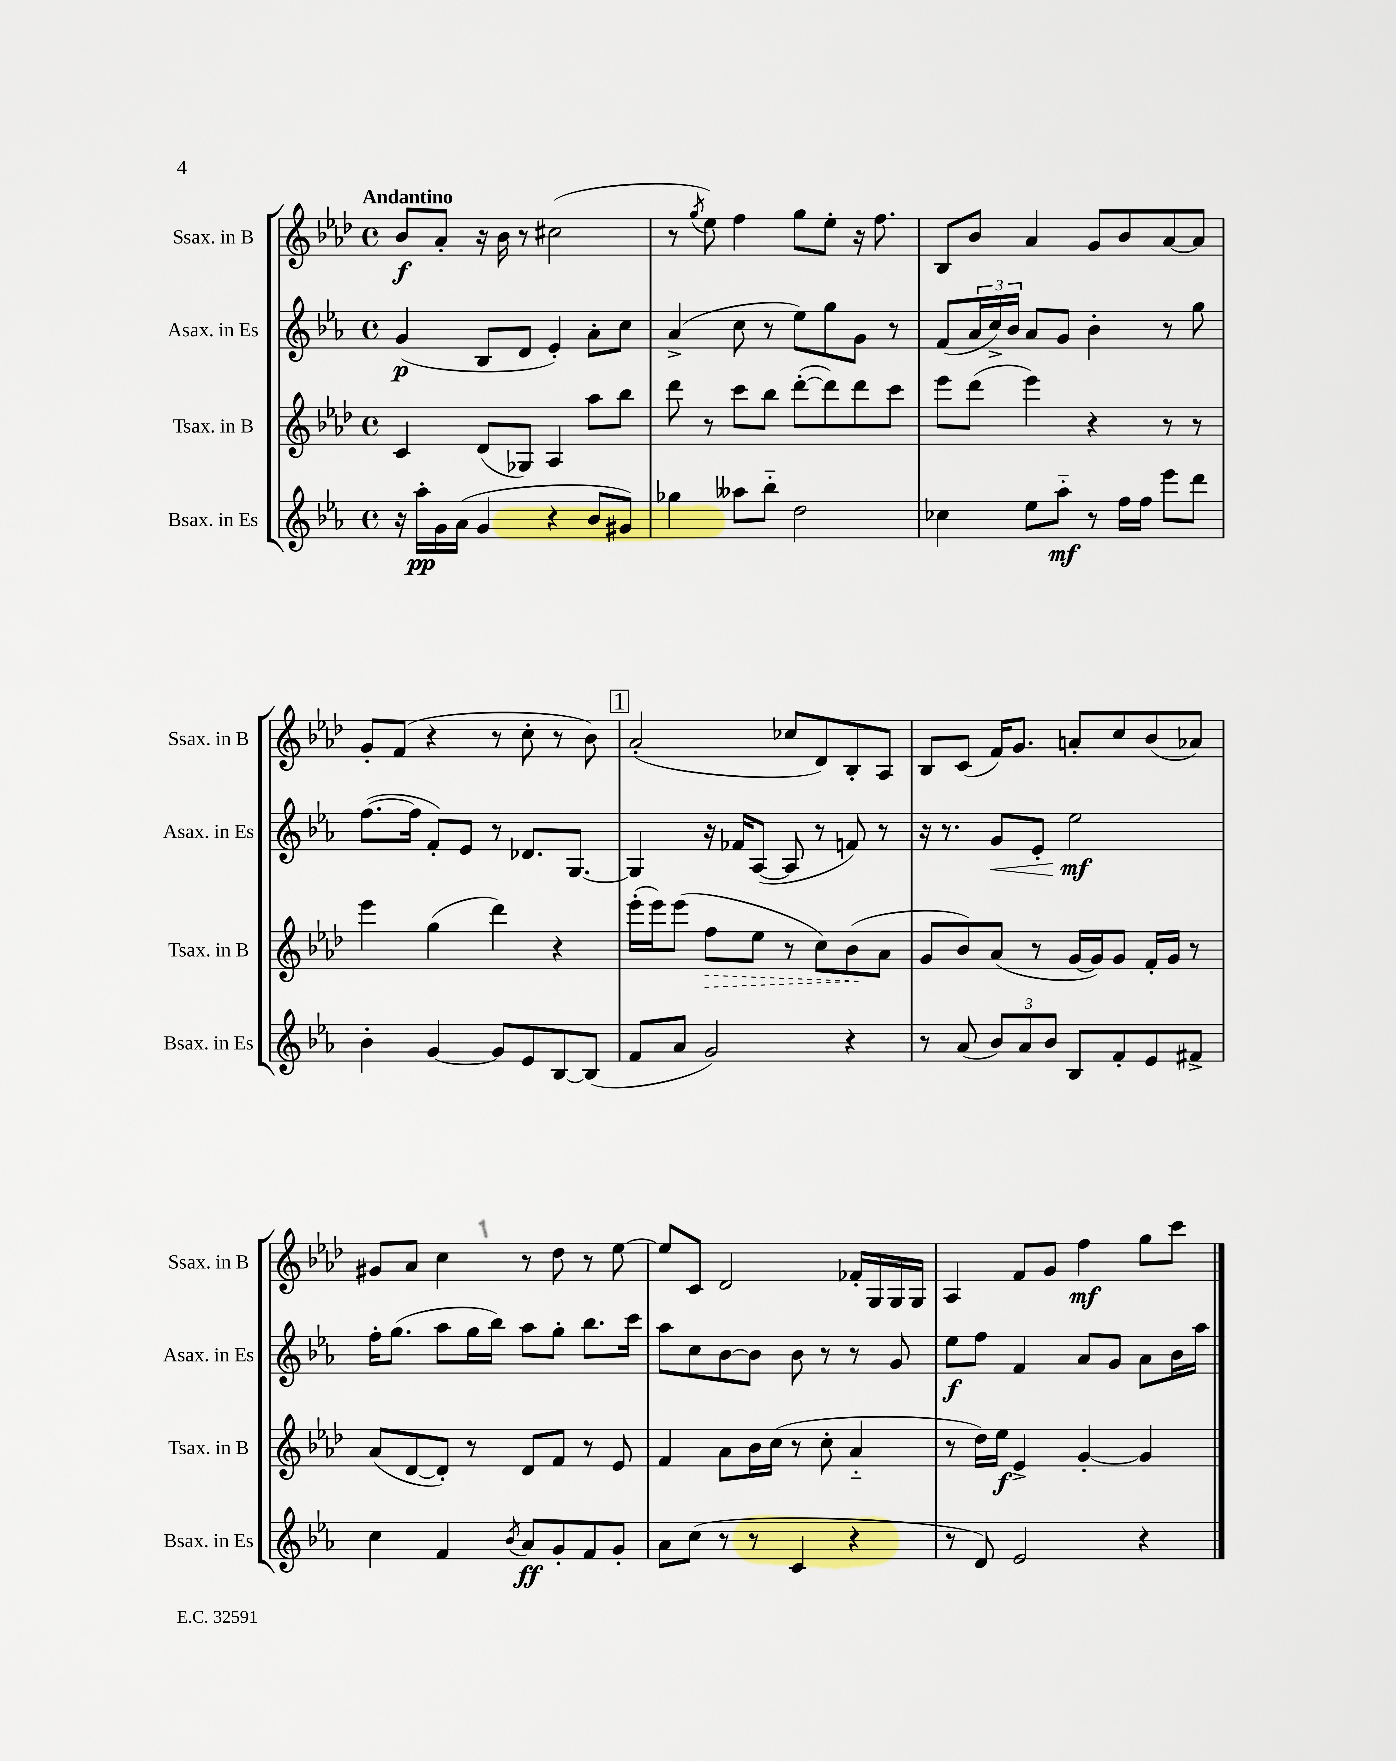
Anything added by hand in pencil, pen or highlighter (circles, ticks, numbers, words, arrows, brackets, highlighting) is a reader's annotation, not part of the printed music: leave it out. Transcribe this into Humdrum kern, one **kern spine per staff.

**kern	**kern	**kern	**kern
*staff4	*staff3	*staff2	*staff1
*clefG2	*clefG2	*clefG2	*clefG2
*k[b-e-a-]	*k[b-e-a-d-]	*k[b-e-a-]	*k[b-e-a-d-]
*M4/4	*M4/4	*M4/4	*M4/4
*met(c)	*met(c)	*met(c)	*met(c)
16r	4c/	(4g/	8b-/L
16aa-'\LL	.	.	.
16g\	.	.	8a-'/J
(16a-\JJ	.	.	.
4g/	(8d-/L	8B-/L	16r
.	.	.	16b-\
.	8G-/J)	8d/J	8r
4r	4A-/	4e-'/)	(2cc#\
8b-/L	8aa-\L	8a-'\L	.
8g#/J)	8bb-\J	8cc\J	.
=	=	=	=
4gg-\	8ddd-\	(4a-^/	8r
.	.	.	8qgg/
.	8r	.	8ee-\)
8aa--\L	8ccc\L	8cc\	4ff\
8bb-'~\J	8bb-\J	8r	.
2dd\	([8ddd-'\L	8ee-\L)	8gg\L
.	8ddd-\])	8gg\	8ee-'\J
.	8ddd-\	8g\J	16r
.	.	.	8.ff\
.	8ccc\J	8r	.
=	=	=	=
4cc-\	8eee-\L	(8f/L	8B-/L
.	(8ddd-\J	24a-/L	8b-/J
.	.	24cc^/)	.
.	.	24b-/JJ	.
8ee-\L	4eee-\)	8a-/L	4a-/
8aa-'~\J	.	8g/J	.
8r	4r	4b-'\	8g/L
16ff\LL	.	.	8b-/
16ff\JJ	.	.	.
8eee-\L	8r	8r	[8a-/
8ddd\J	8r	8gg\	8a-/]J
=	=	=	=
4b-'\	4eee-\	([8.ff\L	8g'/L
.	.	.	(8f/J
.	.	16ff\]Jk	.
[4g/	(4gg\	8f'/L)	4r
.	.	8e-/J	.
8g/]L	4ddd-\)	8r	8r
8e-/	.	8.d-/L	8cc'\
[8B-/	4r	.	8r
.	.	[8.G/J	.
(8B-/]J	.	.	8b-\)
=	=	=	=
8f/L	(16eee-'\LL	4G/]	(2a-'/
.	16eee-\J)	.	.
8a-/J	(8eee-\J	.	.
2g/)	8ff\L	16r	.
.	.	16f-/LK	.
.	8ee-\J	([8A-/J	.
.	8r	8A-/]	8cc-/L
.	8cc\L)	8r	8d-/)
4r	(8b-\	8f/)	8B-'/
.	8a-\J	8r	8A-/J
=	=	=	=
8r	8g/L	16r	8B-/L
.	.	8.r	.
(8a-/	8b-/)	.	(8c/J
12b-/L)	(8a-/J	8g/L	16f/LK)
.	.	.	8.g/J
12a-/	.	.	.
.	8r	8e-'/J	.
12b-/J	.	.	.
8B-/L	[16g/LL	2ee-\	8a'/L
.	16g/]J)	.	.
8f'/	8g/J	.	8cc/
8e-/	16f'/LL	.	(8b-/
.	16g/JJ	.	.
8f#^/J	8r	.	8a-/J)
=	=	=	=
4cc\	(8a-/L	16ff'\LK	8g#/L
.	.	(8.gg\J	.
.	[8d-/	.	8a-/J
4f/	8d-'/]J)	8aa-\L	4cc\
.	8r	16gg\L	.
.	.	16bb-\JJ)	.
8qb-/	.	.	.
8a-/L	8d-/L	8aa-\L	8r
8g'/	8f/J	8gg'\J	8dd-\
8f/	8r	8.bb-\L	8r
8g'/J	8e-/	.	[8ee-\
.	.	16ccc\Jk	.
=	=	=	=
8a-\L	4f/	8aa-\L	8ee-/]L
(8cc\J	.	8cc\	8c/J
8r	8a-\L	[8b-\	2d-/
8r	16b-\L	8b-\]J	.
.	(16cc\JJ	.	.
4c/	8r	8b-\	.
.	8cc'\	8r	.
4r	4a-'~/	8r	16f-'/LL
.	.	.	16G/
.	.	8g/	16G/
.	.	.	16G/JJ
=	=	=	=
8r	8r	8ee-\L	4A-/
8d/)	16dd-\LL)	8ff\J	.
.	16ee-\JJ	.	.
2e-/	4e-^/	4f/	8f/L
.	.	.	8g/J
.	[4g'/	8a-/L	4ff\
.	.	8g/J	.
4r	4g/]	8a-\L	8gg\L
.	.	16b-\L	8ccc\J
.	.	16aa-\JJ	.
==	==	==	==
*-	*-	*-	*-
